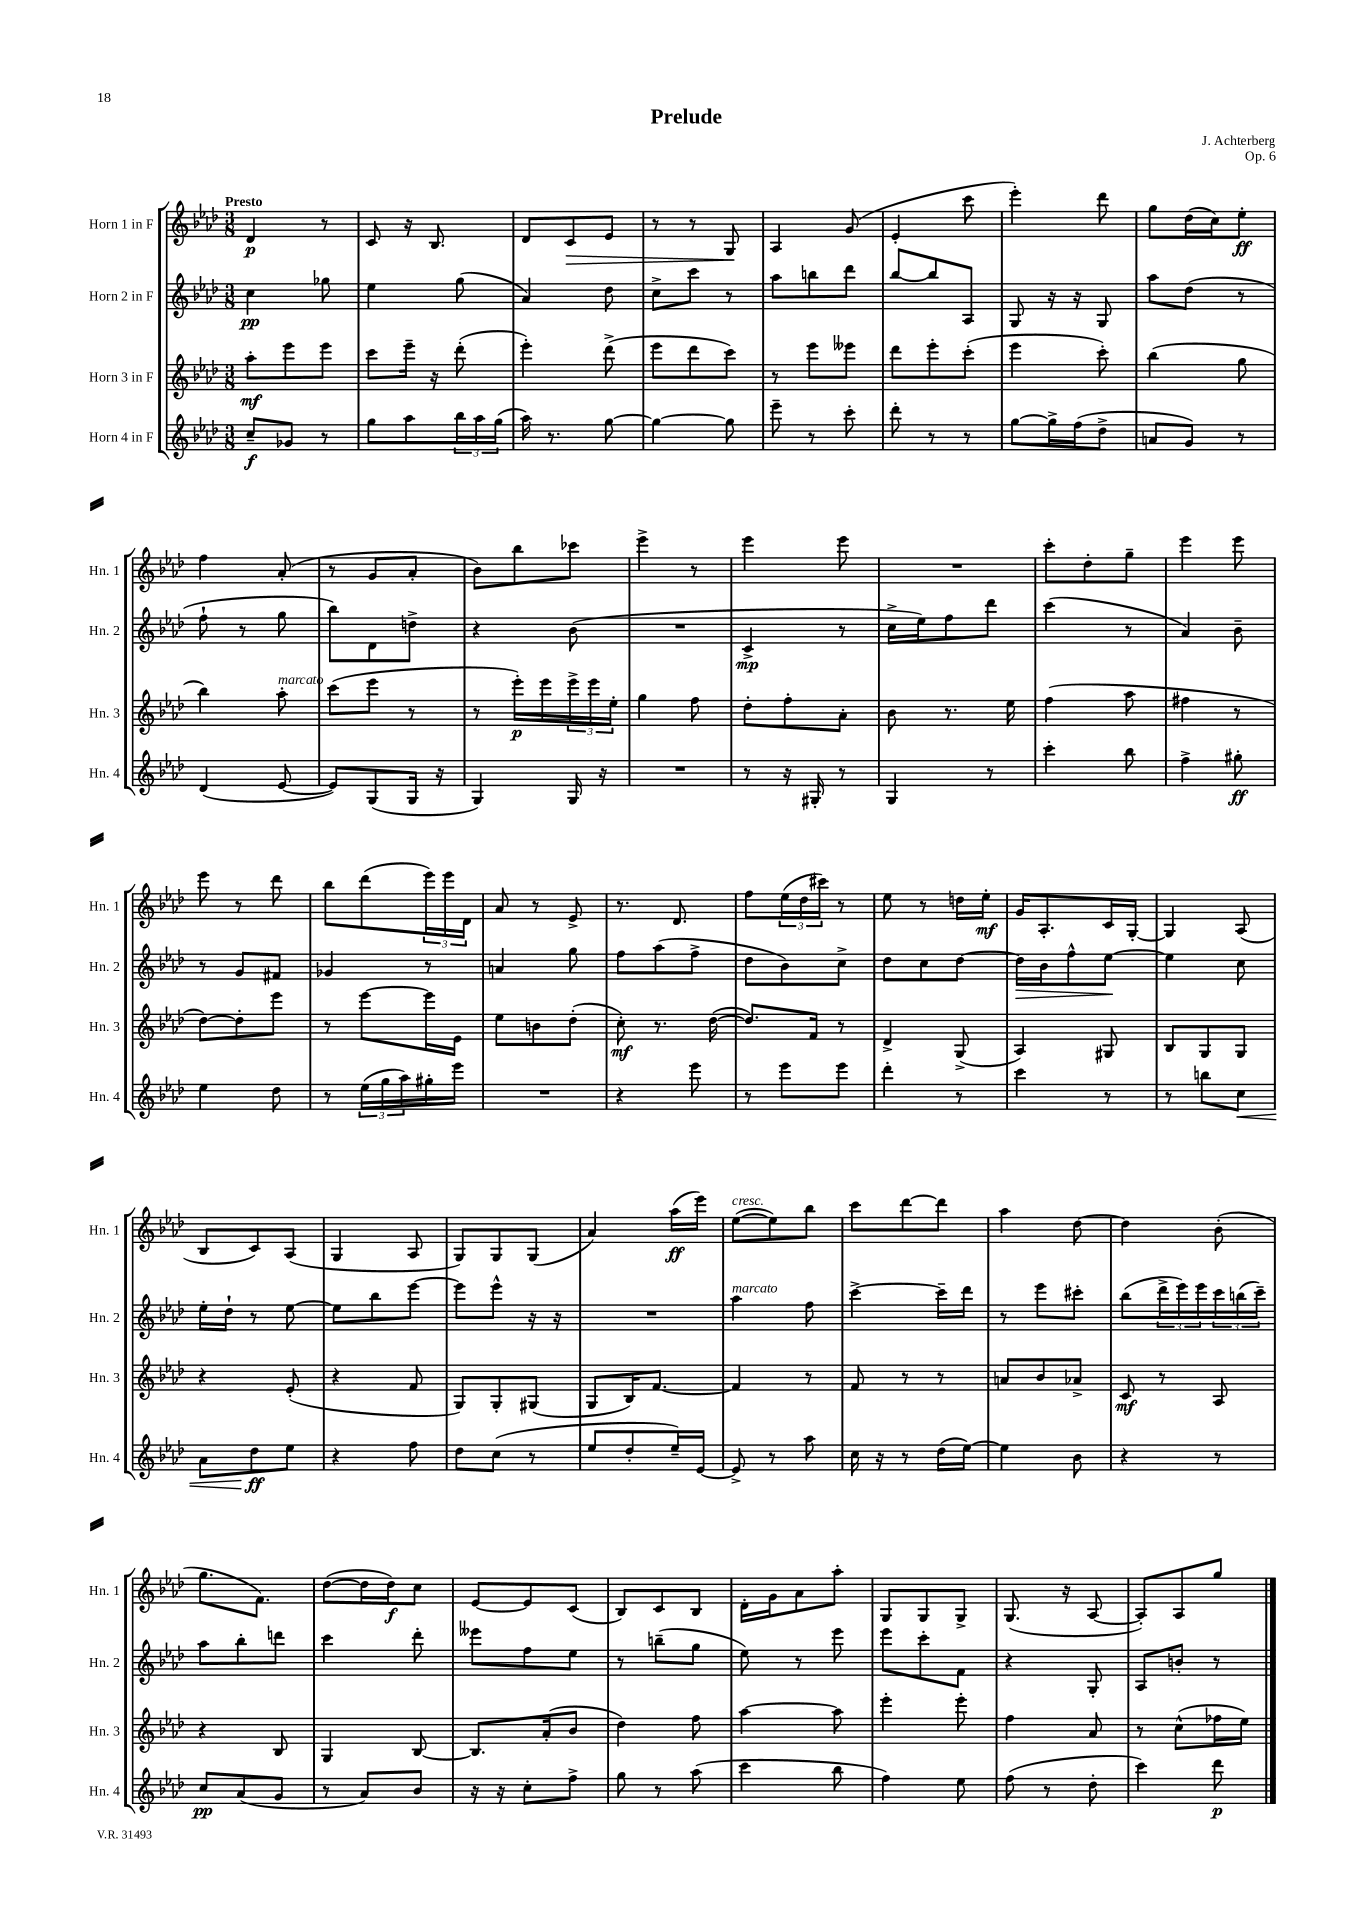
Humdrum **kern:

**kern	**dynam	**kern	**dynam	**kern	**dynam	**kern	**dynam
*part4	*part4	*part3	*part3	*part2	*part2	*part1	*part1
*staff4	*staff4	*staff3	*staff3	*staff2	*staff2	*staff1	*staff1
*I"Horn 4 in F	*	*I"Horn 3 in F	*	*I"Horn 2 in F	*	*I"Horn 1 in F	*
*I'Hn. 4	*	*I'Hn. 3	*	*I'Hn. 2	*	*I'Hn. 1	*
*clefG2	*	*clefG2	*	*clefG2	*	*clefG2	*
*k[b-e-a-d-]	*	*k[b-e-a-d-]	*	*k[b-e-a-d-]	*	*k[b-e-a-d-]	*
*M3/8	*	*M3/8	*	*M3/8	*	*M3/8	*
=1	=1	=1	=1	=1	=1	=1	=1
!	!	!	!	!	!	!LO:TX:a:B:t=Presto	!
8cc~/L	f	8aa-'\L	mf	4cc\	pp	4d-/	p
8g-X/J	.	8eee-\	.	.	.	.	.
8r	.	8eee-\J	.	8gg-X\	.	8r	.
=2	=2	=2	=2	=2	=2	=2	=2
8gg\L	.	8ccc\L	.	4ee-\	.	8c/	.
8aa-\	.	16eee-~\Jk	.	.	.	16r	.
.	.	16r	.	.	.	8.B-/	.
24bb-\L	.	(8ddd-'\	.	(8gg\	.	.	.
24aa-\	.	.	.	.	.	.	.
(24gg\JJ	.	.	.	.	.	.	.
=3	=3	=3	=3	=3	=3	=3	=3
16aa-\)	.	4eee-'\)	.	4a-/)	.	8d-/L	.
8.r	.	.	.	.	.	.	.
!	!	!	!	!	!	!	!LO:HP:b
.	.	.	.	.	.	8c/	>
[8gg\	.	(8ddd-^\	.	8dd-\	.	8e-/J	.
=4	=4	=4	=4	=4	=4	=4	=4
4gg\_	.	8eee-\L	.	8cc^\L	.	8r	.
.	.	8ddd-\	.	8ccc\J	.	8r	.
8gg\]	.	8ccc\J)	.	8r	.	8G/	.
.	.	.	.	.	.	.	]
=5	=5	=5	=5	=5	=5	=5	=5
8eee-~\	.	8r	.	8aa-\L	.	4A-/	.
8r	.	8eee-\L	.	8bbn\	.	.	.
8ccc'\	.	8eee--X\J	.	8ddd-\J	.	(8g/	.
=6	=6	=6	=6	=6	=6	=6	=6
8ddd-'\	.	8ddd-\L	.	[8bb-/L	.	4e-'/	.
8r	.	8eee-'\	.	8bb-/]	.	.	.
8r	.	(8ccc'\J	.	8A-/J	.	8ccc\	.
=7	=7	=7	=7	=7	=7	=7	=7
[8gg\L	.	4eee-\	.	8G/	.	4eee-'\)	.
16gg^\L]	.	.	.	16r	.	.	.
(16ff\J	.	.	.	16r	.	.	.
8dd-^\J	.	8ccc'\)	.	8G/	.	8ddd-\	.
=8	=8	=8	=8	=8	=8	=8	=8
8an/L	.	(4bb-\	.	8aa-\L	.	8gg\L	.
8g/J)	.	.	.	(8dd-\J	.	(16dd-\L	.
.	.	.	.	.	.	16cc\J)	.
8r	.	8gg\	.	8r	.	8ee-'\J	ff
!!LO:LB:g=z
=9	=9	=9	=9	=9	=9	=9	=9
(4d-/	.	4bb-\)	.	8ff`\	.	4ff\	.
.	.	.	.	8r	.	.	.
!	!	!LO:TX:a:i:t=marcato	!	!	!	!	!
[8e-/	.	8aa-'\	.	8gg\	.	(8a-'/	.
=10	=10	=10	=10	=10	=10	=10	=10
8e-/L])	.	(8ccc\L	.	8bb-\L)	.	8r	.
(8G/	.	8eee-\J	.	8d-\	.	8g/L	.
16G/Jk	.	8r	.	8ddn^\J	.	8a-'/J	.
16r	.	.	.	.	.	.	.
=11	=11	=11	=11	=11	=11	=11	=11
4G/)	.	8r	.	4r	.	8b-\L)	.
.	.	16eee-'\LL)	p	.	.	8bb-\	.
.	.	16eee-\	.	.	.	.	.
16G/	.	24eee-^\	.	(8b-\	.	8ccc-X\J	.
.	.	24eee-\	.	.	.	.	.
16r	.	.	.	.	.	.	.
.	.	24ee-'\JJ	.	.	.	.	.
=12	=12	=12	=12	=12	=12	=12	=12
4.r	.	4gg\	.	4.r	.	4eee-^\	.
.	.	8ff\	.	.	.	8r	.
=13	=13	=13	=13	=13	=13	=13	=13
8r	.	8dd-'\L	.	4c^/	mp	4eee-\	.
16r	.	8ff'\	.	.	.	.	.
16G#X'/	.	.	.	.	.	.	.
8r	.	8a-'\J	.	8r	.	8eee-\	.
=14	=14	=14	=14	=14	=14	=14	=14
4G/	.	8b-\	.	16cc^\LL	.	4.r	.
.	.	.	.	16ee-\J)	.	.	.
.	.	8.r	.	8ff\	.	.	.
8r	.	.	.	8ddd-\J	.	.	.
.	.	16ee-\	.	.	.	.	.
=15	=15	=15	=15	=15	=15	=15	=15
4ccc'\	.	(4ff\	.	(4ccc\	.	8ccc'\L	.
.	.	.	.	.	.	8dd-'\	.
8bb-\	.	8aa-\	.	8r	.	8gg~\J	.
=16	=16	=16	=16	=16	=16	=16	=16
4ff^\	.	4ff#X\	.	4a-/)	.	4eee-\	.
8gg#X'\	ff	8r	.	8b-~\	.	8eee-\	.
!!LO:LB:g=z
=17	=17	=17	=17	=17	=17	=17	=17
4ee-\	.	[8dd-\L)	.	8r	.	8eee-\	.
.	.	8dd-'\]	.	8g/L	.	8r	.
8dd-\	.	8eee-\J	.	8f#X/J	.	8ddd-\	.
=18	=18	=18	=18	=18	=18	=18	=18
8r	.	8r	.	4g-X/	.	8bb-\L	.
(24ee-\LL	.	[8eee-\L	.	.	.	(8ddd-\	.
24gg\	.	.	.	.	.	.	.
24aa-\)	.	.	.	.	.	.	.
16gg#X'\	.	16eee-\L]	.	8r	.	24eee-\L)	.
.	.	.	.	.	.	24eee-\	.
16eee-\JJ	.	16e-\JJ	.	.	.	.	.
.	.	.	.	.	.	24d-\JJ	.
=19	=19	=19	=19	=19	=19	=19	=19
4.r	.	8ee-\L	.	4an/	.	8a-/	.
.	.	8bn\	.	.	.	8r	.
.	.	(8dd-'\J	.	8gg\	.	8e-^/	.
=20	=20	=20	=20	=20	=20	=20	=20
4r	.	8cc'\)	mf	8ff\L	.	8.r	.
.	.	8.r	.	(8aa-\	.	.	.
.	.	.	.	.	.	8.d-/	.
8eee-\	.	.	.	8ff^\J	.	.	.
.	.	([16dd-\	.	.	.	.	.
=21	=21	=21	=21	=21	=21	=21	=21
8r	.	8.dd-/L])	.	8dd-\L	.	8ff\L	.
8eee-\L	.	.	.	8b-\)	.	(24ee-\L	.
.	.	.	.	.	.	24dd-\	.
.	.	16f/Jk	.	.	.	.	.
.	.	.	.	.	.	24ccc#X\JJ)	.
8eee-\J	.	8r	.	8cc^\J	.	8r	.
=22	=22	=22	=22	=22	=22	=22	=22
4ddd-'\	.	4d-^/	.	8dd-\L	.	8ee-\	.
.	.	.	.	8cc\	.	8r	.
8r	.	(8G^/	.	[8dd-\J	.	16ddn\LL	.
.	.	.	.	.	.	16ee-'\JJ	mf
=23	=23	=23	=23	=23	=23	=23	=23
!	!	!	!	!	!LO:HP:b	!	!
4ccc\	.	4A-/)	.	16dd-\LL]	>	16g/KL	.
.	.	.	.	16b-\J	.	8.A-'/	.
.	.	.	.	8ff^^\	.	.	.
8r	.	8G#X/	.	[8ee-\J	.	16c/L	.
.	.	.	.	.	.	[16G'/JJ	.
.	.	.	.	.	]	.	.
=24	=24	=24	=24	=24	=24	=24	=24
8r	.	8B-/L	.	4ee-\]	.	4G/]	.
8bbn\L	.	8G/	.	.	.	.	.
!	!LO:HP:b	!	!	!	!	!	!
8cc\J	<	8G/J	.	8cc\	.	(8A-/	.
!!LO:LB:g=z
=25	=25	=25	=25	=25	=25	=25	=25
8a-\L	.	4r	.	16ee-'\LL	.	8B-/L	.
.	.	.	.	16dd-`\JJ	.	.	.
8dd-\	ff	.	.	8r	.	8c/)	.
8ee-\J	[	(8e-'/	.	[8ee-\	.	(8A-/J	.
=26	=26	=26	=26	=26	=26	=26	=26
4r	.	4r	.	8ee-\L]	.	4G/	.
.	.	.	.	8bb-\	.	.	.
8ff\	.	8f/	.	[8eee-\J	.	8A-/	.
=27	=27	=27	=27	=27	=27	=27	=27
8dd-\L	.	8G/L)	.	8eee-\L]	.	8G/L)	.
(8cc\J	.	8G'/	.	8eee-^^\J	.	8G/	.
8r	.	(8G#X/J	.	16r	.	(8G/J	.
.	.	.	.	16r	.	.	.
=28	=28	=28	=28	=28	=28	=28	=28
8ee-/L	.	8G/L	.	4.r	.	4a-/)	.
8dd-'/	.	16B-/K)	.	.	.	.	.
.	.	[8.f/J	.	.	.	.	.
16ee-~/L)	.	.	.	.	.	(16aa-\LL	ff
[16e-/JJ	.	.	.	.	.	16eee-\JJ)	.
=29	=29	=29	=29	=29	=29	=29	=29
!	!	!	!	!	!	!LO:TX:a:i:t=cresc.	!
!	!	!	!	!LO:TX:a:i:t=marcato	!	!	!
8e-^/]	.	4f/]	.	4aa-\	.	([8ee-\L	.
8r	.	.	.	.	.	8ee-\])	.
8aa-\	.	8r	.	8ff\	.	8bb-\J	.
=30	=30	=30	=30	=30	=30	=30	=30
16cc\	.	8f/	.	[4ccc^\	.	8ccc\L	.
16r	.	.	.	.	.	.	.
8r	.	8r	.	.	.	[8ddd-\	.
(16dd-\LL	.	8r	.	16ccc~\LL]	.	8ddd-\J]	.
[16ee-\JJ)	.	.	.	16ddd-\JJ	.	.	.
=31	=31	=31	=31	=31	=31	=31	=31
4ee-\]	.	8an/L	.	8r	.	4aa-\	.
.	.	8b-/	.	8eee-\L	.	.	.
8b-\	.	8a-X^/J	.	8ccc#X'\J	.	[8dd-\	.
=32	=32	=32	=32	=32	=32	=32	=32
4r	.	8c/	mf	(8bb-\L	.	4dd-\]	.
.	.	8r	.	24ddd-^\L	.	.	.
.	.	.	.	24eee-\)	.	.	.
.	.	.	.	24eee-\	.	.	.
8r	.	8A-/	.	24ccc\	.	(8b-'\	.
.	.	.	.	(24bbn\	.	.	.
.	.	.	.	24ccc~\JJ)	.	.	.
!!LO:LB:g=z
=33	=33	=33	=33	=33	=33	=33	=33
8cc/L	pp	4r	.	8aa-\L	.	8.gg\L	.
(8a-/	.	.	.	8bb-'\	.	.	.
.	.	.	.	.	.	8.f\J)	.
8g/J	.	8B-/	.	8dddn\J	.	.	.
=34	=34	=34	=34	=34	=34	=34	=34
8r	.	4G/	.	4ccc\	.	([8dd-\L	.
8a-/L)	.	.	.	.	.	16dd-\L]	.
.	.	.	.	.	.	16dd-\J)	f
8b-/J	.	[8B-/	.	8ddd-'\	.	8cc\J	.
=35	=35	=35	=35	=35	=35	=35	=35
16r	.	8.B-/L]	.	8eee--X\L	.	[8e-/L	.
16r	.	.	.	.	.	.	.
8cc'\L	.	.	.	8ff\	.	8e-/]	.
.	.	(16a-'/k	.	.	.	.	.
8ff^\J	.	8b-/J	.	8ee-\J	.	(8c/J	.
=36	=36	=36	=36	=36	=36	=36	=36
8gg\	.	4dd-\)	.	8r	.	8B-/L)	.
8r	.	.	.	(8bbn~\L	.	8c/	.
(8aa-\	.	8ff\	.	8gg\J	.	8B-/J	.
=37	=37	=37	=37	=37	=37	=37	=37
4ccc\	.	[4aa-\	.	8ee-\)	.	16d-'\LL	.
.	.	.	.	.	.	16g\J	.
.	.	.	.	8r	.	8a-\	.
8bb-\	.	8aa-\]	.	8eee-\	.	8aa-'\J	.
=38	=38	=38	=38	=38	=38	=38	=38
4ff\)	.	4eee-'\	.	8eee-\L	.	8G/L	.
.	.	.	.	8ccc'\	.	8G/	.
8ee-\	.	8eee-'\	.	8f\J	.	8G^/J	.
=39	=39	=39	=39	=39	=39	=39	=39
(8ff\	.	4ff\	.	4r	.	(8.G/	.
8r	.	.	.	.	.	.	.
.	.	.	.	.	.	16r	.
8dd-'\	.	8a-/	.	8G'/	.	[8A-/	.
=40	=40	=40	=40	=40	=40	=40	=40
4ccc\)	.	8r	.	8A-/L	.	8A-'/L])	.
.	.	(8cc^^\L	.	8bn'/J	.	8A-/	.
8ddd-\	p	16ff-X\L	.	8r	.	8gg/J	.
.	.	16ee-\JJ)	.	.	.	.	.
==	==	==	==	==	==	==	==
*-	*-	*-	*-	*-	*-	*-	*-
